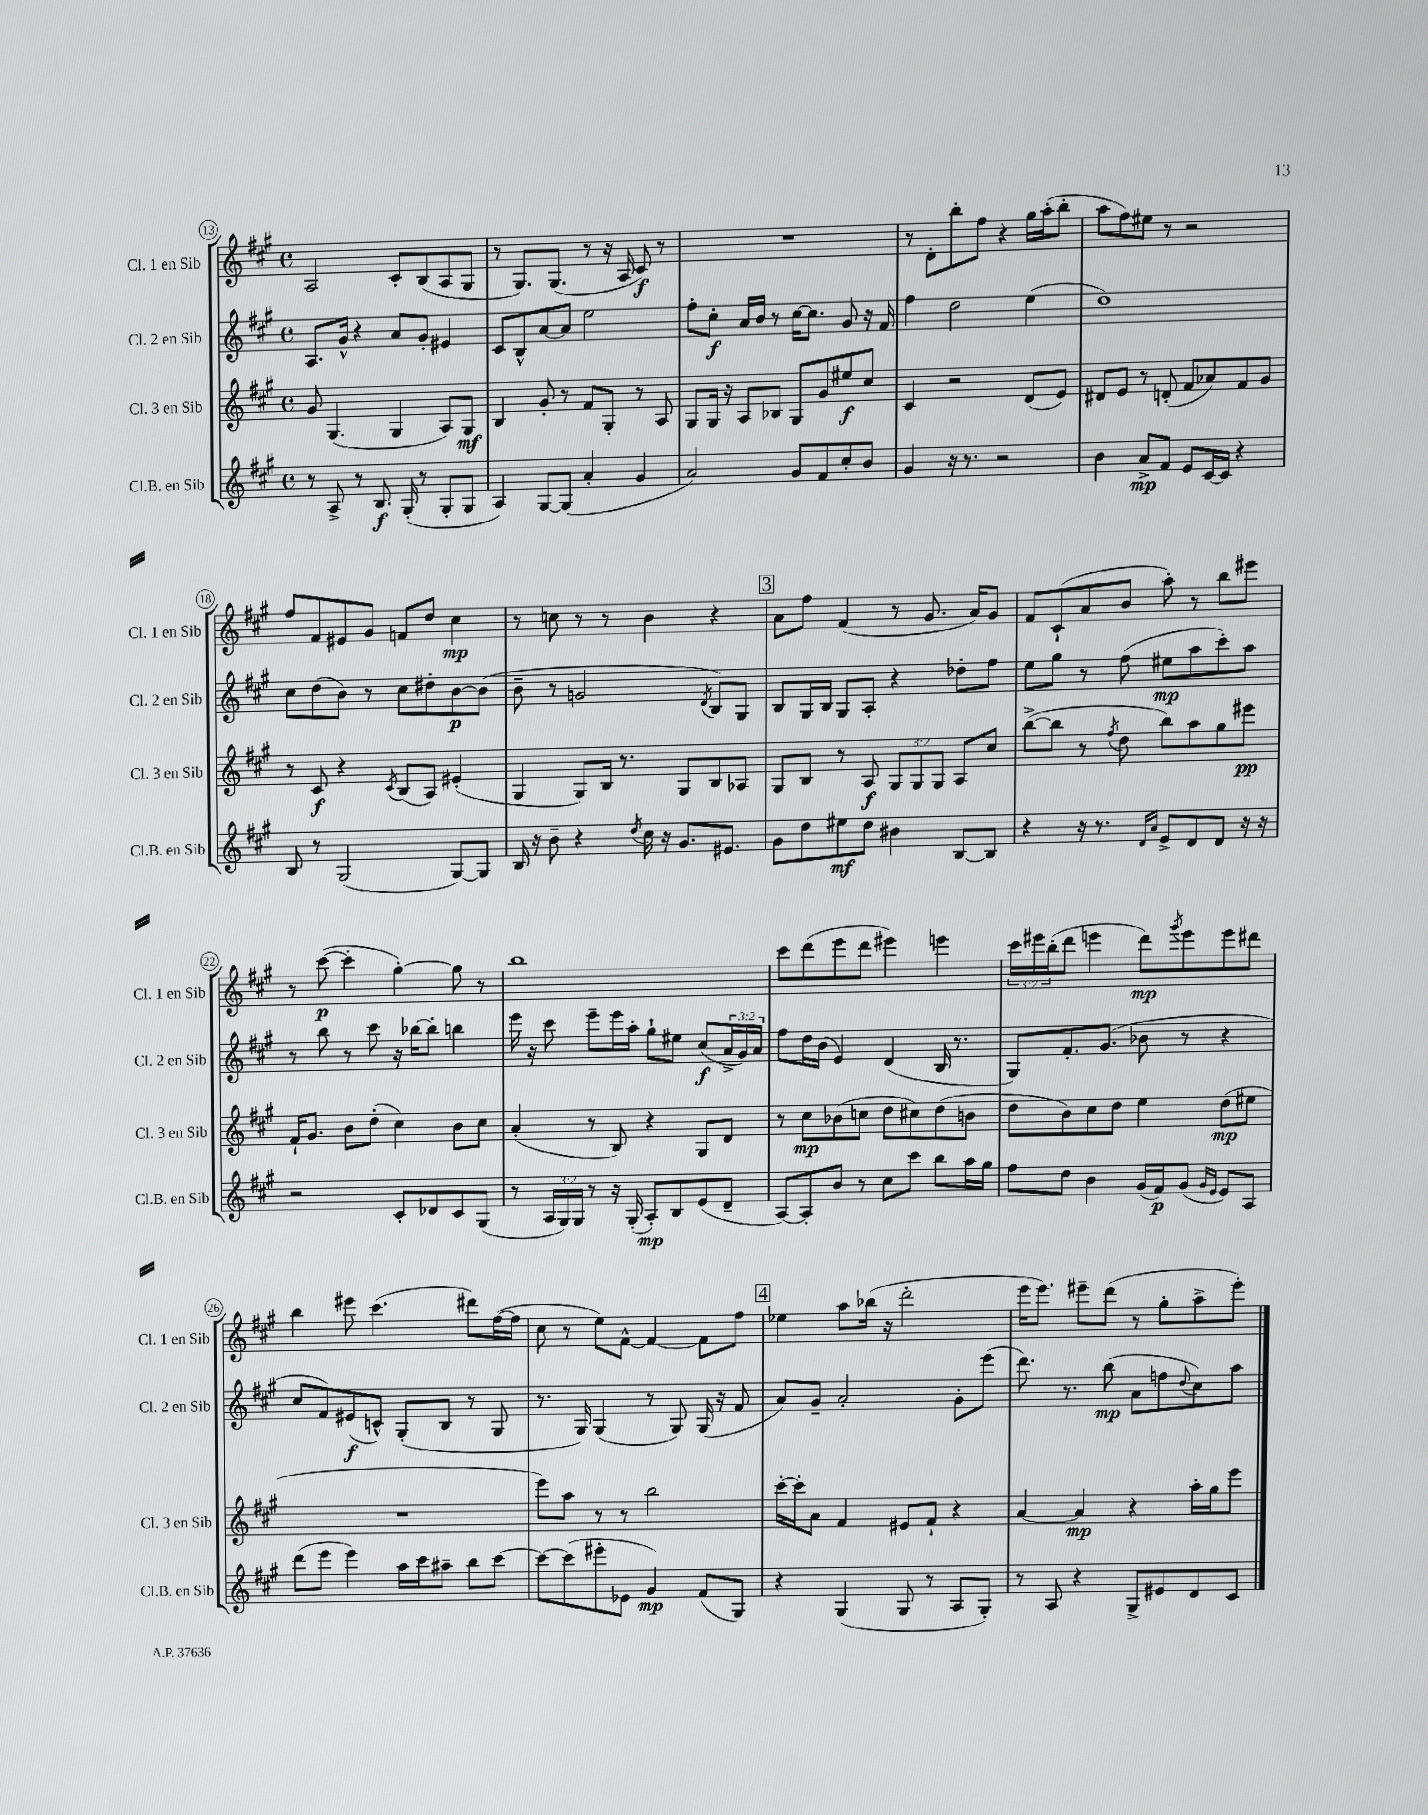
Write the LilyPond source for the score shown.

<<
\new StaffGroup <<
\new Staff = "s0" \with { instrumentName = "Cl. 1 en Sib" shortInstrumentName = "Cl. 1 en Sib" } {
    \clef treble \key a \major \defaultTimeSignature \time 4/4 \override Staff.TupletNumber.text = #tuplet-number::calc-fraction-text
    a2 cis'8-. b8( a8 gis8 |
    r8 gis8.) gis8.( r8 r16 a16 cis'8\f) r8 |
    R1 |
    r8 d'8-. b''8-. fis''8 r4 gis''16 a''16-.( b''8-. |
    a''8 fis''8) eis''8 r8 r2 |
    fis''8 fis'8 eis'8 gis'8 f'8 d''8 cis''4\mp |
    r8 c''8 r8 r8 b'4 r4 |
    \mark \markup { \box "3" } a'8 fis''8 fis'4( r8 gis'8. a'16) gis'8 |
    fis'8 cis'8-!( a'8 b'8 a''8-.) r8 b''8 eis'''8 |
    r8 cis'''8~\p( cis'''4-. gis''4~-.) gis''8 r8 |
    b''1 |
    cis'''8 d'''8( e'''8 d'''8 eis'''4) e'''4 |
    \tuplet 3/2 { cis'''16 eis'''16 b''16-.( } d'''8 e'''4 d'''8\mp) \acciaccatura { gis'''8 } e'''8 e'''8 dis'''8 |
    b''4 eis'''8 cis'''4.( dis'''8) fis''16~( fis''16 |
    cis''8 r8 e''8) fis'8~-^ fis'4~ fis'8 fis''8 |
    \mark \markup { \box "4" } ees''4 a''8 bes''16( r16 d'''2-. |
    e'''16 e'''8.) eis'''8-- d'''8( r8 gis''8-. a''8-> eis'''8-.) \bar "|." |
}
\new Staff = "s1" \with { instrumentName = "Cl. 2 en Sib" shortInstrumentName = "Cl. 2 en Sib" } {
    \clef treble \key a \major \defaultTimeSignature \time 4/4 \override Staff.TupletNumber.text = #tuplet-number::calc-fraction-text
    a8. gis'16-^ r4 a'8 gis'8-. eis'4 |
    cis'8 b8-^ a'8~ a'8 e''2 |
    fis''8-. cis''8-.\f a'16 b'16 r8 cis''16~ cis''8. gis'8 r16 fis'16 |
    fis''4 d''2 e''4( |
    d''1) |
    cis''8 d''8( b'8) r8 cis''8 dis''8-. b'8~\p b'8( |
    b'8-- r8 g'2 \acciaccatura { d'8 } b8) gis8 |
    \mark \markup { \box "3" } b8 gis16 b16 gis8 a8-. r4 des''8-. fis''8 |
    e''8 gis''8 r8 fis''8( eis''8\mp a''8 cis'''8-.) a''8 |
    r8 b''8 r8 cis'''8 r16 bes''16~ bes''8-. b''4 |
    e'''16 r16 cis'''8 e'''8-- e'''16 a''16-. gis''8-! eis''8 cis''8\f( \tuplet 3/2 { a'16-> gis'16) a'16 } |
    fis''8 d''16 b'16( e'4) d'4( b16 r8. |
    gis8) fis'8.-. gis'8.( bes'8 r8 r4 |
    cis''8 fis'8) eis'8\f( c'8-^) gis8-.( b8 r8 gis8 |
    r8. gis16) gis4( r8 gis8) gis16( r16 fis'8 |
    \mark \markup { \box "4" } a'8) gis'8-- a'2-. gis'8-. e'''8( |
    d'''8.) r8. b''8\mp( a'8 f''8 \appoggiatura { d''8 } cis''8) a''8 \bar "|." |
}
\new Staff = "s2" \with { instrumentName = "Cl. 3 en Sib" shortInstrumentName = "Cl. 3 en Sib" } {
    \clef treble \key a \major \defaultTimeSignature \time 4/4 \override Staff.TupletNumber.text = #tuplet-number::calc-fraction-text
    gis'8 gis4.( gis4 a8) gis8\mf |
    b4 gis'8-. r8 fis'8 gis8-. r8 a8 |
    gis8 gis16 r16 a8 bes8 gis8 gis'8 eis''8\f cis''8 |
    cis'4 r2 d'8( e'8) |
    dis'8 e'8 r8 d'8-.( fis'8 aes'8) fis'8 gis'8 |
    r8 cis'8\f r4 \acciaccatura { cis'8 } b8( a8) eis'4-.( |
    gis4 gis8) b16 r8. gis8 b8 aes8 |
    \mark \markup { \box "3" } gis8 b8 r8 a8\f \tuplet 3/2 { gis8 gis8 gis8 } a8 cis''8 |
    b''8~->( b''8 r8 \acciaccatura { fis''8 } d''8 b''8) a''8 gis''8 eis'''8\pp |
    fis'16-! gis'8. b'8 d''8-.( cis''4) b'8 cis''8 |
    a'4-.( r8 b8) r4 gis8 d'8 |
    r8 cis''8\mp bes'8( c''8 d''8 cis''8) d''8( b'8 |
    d''8 b'8) cis''8 d''8 e''4 d''8\mp( eis''8 |
    R1 |
    e'''8) a''8 r8 r8 b''2 |
    \mark \markup { \box "4" } cis'''16~-. cis'''16-. a'8 fis'4 eis'8 fis'8-! r4 |
    a'4~ a'4\mp r4 a''16-. gis''16 e'''8 \bar "|." |
}
\new Staff = "s3" \with { instrumentName = "Cl.B. en Sib" shortInstrumentName = "Cl.B. en Sib" } {
    \clef treble \key a \major \defaultTimeSignature \time 4/4 \override Staff.TupletNumber.text = #tuplet-number::calc-fraction-text
    r8 a8-> r8 b8.\f gis16-.( r8 gis8-. gis8 |
    a4) gis8~ gis8( a'4-. gis'4 |
    a'2) gis'8 fis'8 cis''8-. b'8 |
    gis'4 r16 r8. r2 |
    b'4 a'8->\mp fis'8 e'8 cis'16~ cis'16 r4 |
    b8 r8 gis2( gis8~) gis8 |
    b16 r16 b'8-- r4 \acciaccatura { d''8 } cis''16 r16 gis'8. eis'8. |
    \mark \markup { \box "3" } gis'8 d''8 eis''8\mf d''8 bis'4 b8~ b8 |
    r4 r16 r8. \grace { d'16 a'16 } e'8-> d'8 d'8 r16 r16 |
    r2 cis'8-. des'8 cis'8 gis8( |
    r8 \tuplet 3/2 { a16 gis16) gis16 } r8 r16 gis16-.( a8-.\mp) b8 e'8( d'8-- |
    a8~) a8-. b'8 r8 cis''8 cis'''8 b''8 a''16 gis''16 |
    fis''8 d''8 b'4 gis'16( fis'16\p) gis'8( \grace { gis'16 e'16 } e'8) a8 |
    d'''8( e'''8 e'''4) a''16 cis'''16 ais''8-- b''8 cis'''8~ |
    cis'''8~ cis'''8( eis'''8-. ees'8 gis'4\mp) fis'8( gis8) |
    \mark \markup { \box "4" } r4 gis4( gis8 r8 a8 gis8-.) |
    r8 a8 r4 gis8-> eis'8 d'8 cis'8 \bar "|." |
}
>>
>>
\layout { \context { \Score currentBarNumber = #13 \override BarNumber.stencil = #(make-stencil-circler 0.1 0.3 ly:text-interface::print) } }
